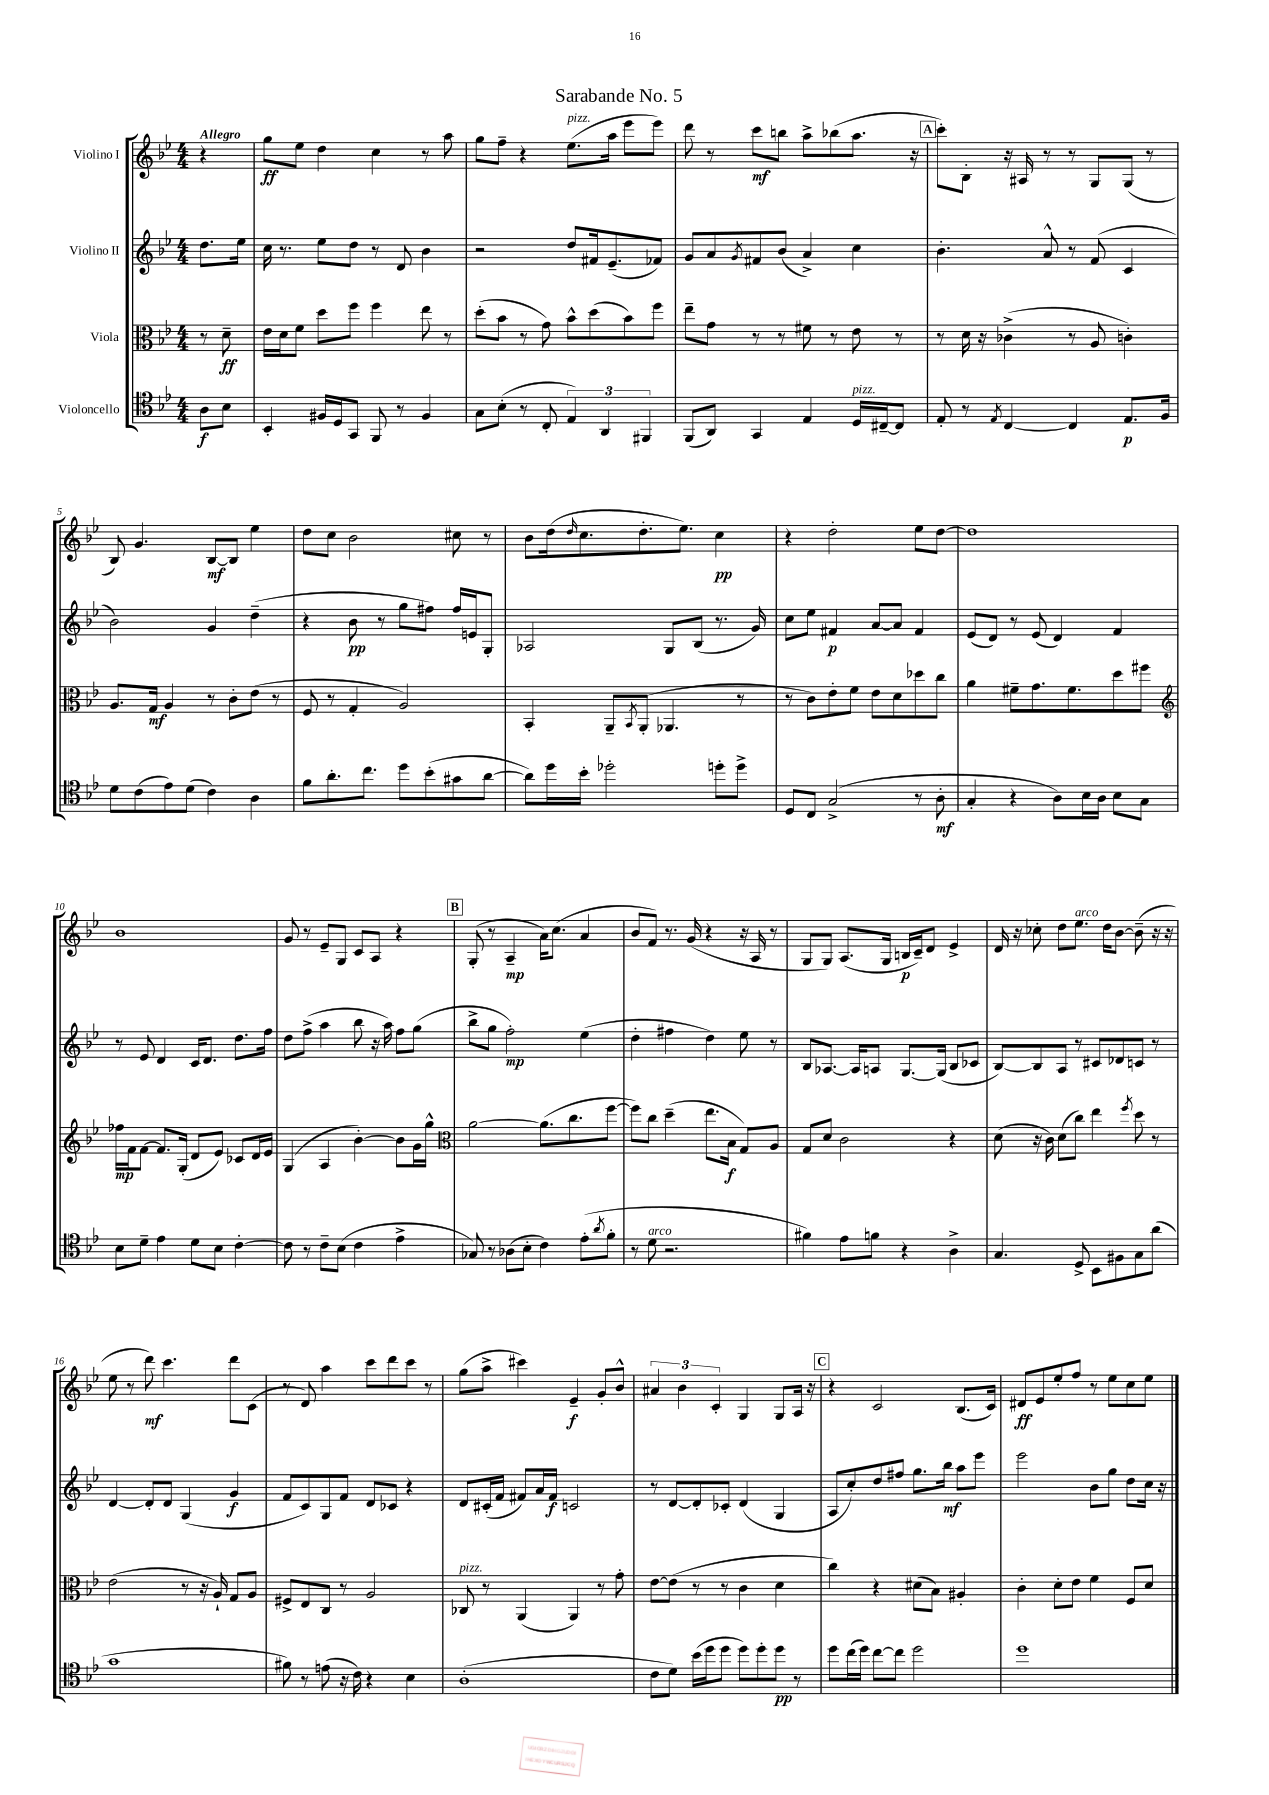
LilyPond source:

\header { title = "Sarabande No. 5" }
<<
\new StaffGroup <<
\new Staff = "s0" \with { instrumentName = "Violino I" } {
    \clef treble \key bes \major \numericTimeSignature \time 4/4 \partial 4 \tempo "Allegro"
    r4 |
    g''8\ff ees''8 d''4 c''4 r8 a''8 |
    g''8 f''8-- r4 ees''8.^\markup { \italic "pizz." }( a''16 ees'''8 ees'''8) |
    d'''8 r8 c'''8\mf b''8 a''8-> bes''8( a''8. r16 |
    \mark \markup { \box "A" } c'''8-.) bes8-. r16 ais16 r8 r8 g8 g8( r8 |
    bes8) g'4. bes8~\mf bes8 ees''4 |
    d''8 c''8 bes'2 cis''8 r8 |
    bes'8 d''16( \grace { d''16 } c''8. d''8.-. ees''8.) c''4\pp |
    r4 d''2-. ees''8 d''8~ |
    d''1 |
    bes'1 |
    g'8 r8 ees'8-- g8 c'8 a8 r4 |
    \mark \markup { \box "B" } g8-.( r8 a4--\mp a'16) c''8.( a'4 |
    bes'8 f'8) r8. g'16( r4 r16 a16 r8 |
    g8 g8) a8.( g16 b16\p c'16--) d'8 ees'4-> |
    d'16 r16 ces''8-. d''8 ees''8.^\markup { \italic "arco" } d''16 bes'8~ bes'8--( r16 r16 |
    ees''8 r8 d'''8\mf) c'''4. d'''8 c'8( |
    r8 d'8) a''4 c'''8 d'''8 c'''8 r8 |
    g''8( a''8-> cis'''4) ees'4--\f g'8-. bes'8-^ |
    \tuplet 3/2 { ais'4 bes'4 c'4-. } g4 g8 a16 r16 |
    \mark \markup { \box "C" } r4 c'2 bes8.( c'16) |
    dis'8\ff ees'8 ees''8-. f''8 r8 ees''8 c''8 ees''8 \bar "|." |
}
\new Staff = "s1" \with { instrumentName = "Violino II" } {
    \clef treble \key bes \major \numericTimeSignature \time 4/4 \partial 4
    d''8. ees''16 |
    c''16 r8. ees''8 d''8 r8 d'8 bes'4 |
    r2 d''8 fis'16 ees'8.--( fes'8) |
    g'8 a'8 \acciaccatura { g'8 } fis'8 bes'8( a'4->) c''4 |
    \mark \markup { \box "A" } bes'4.-. a'8-^ r8 f'8( c'4 |
    bes'2) g'4 d''4--( |
    r4 bes'8\pp r8 g''8 fis''8) fis''16 e'16 g8-. |
    aes2 g8 bes8( r8. g'16) |
    c''8 ees''8 fis'4\p a'8~ a'8 fis'4 |
    ees'8( d'8) r8 ees'8( d'4) f'4 |
    r8 ees'8 d'4 c'16 d'8. d''8. f''16 |
    d''8 f''8->( a''4 bes''8 r16 a''16) f''8 g''8( |
    \mark \markup { \box "B" } bes''8-> g''8 f''2-.\mp) ees''4( |
    d''4-. fis''4 d''4) ees''8 r8 |
    bes8 aes8.~ aes16 a8 g8.~ g16( bes8 ces'8 |
    bes8~) bes8 a8 r8 cis'8 des'8 c'8 r8 |
    d'4~ d'8-. d'8 g4( g'4\f |
    f'8 c'8) g8 f'8 d'8 ces'8 r4 |
    d'8 cis'16-.( f'16 fis'8) a'16 fis'16\f c'2 |
    r8 d'8~ d'8-. ces'8-. d'4( g4 |
    \mark \markup { \box "C" } a8 c''8-.) d''8 fis''8 g''8. bes''16\mf a''8 ees'''8 |
    ees'''2 bes'8 g''8 d''8 c''16 r16 \bar "|." |
}
\new Staff = "s2" \with { instrumentName = "Viola" } {
    \clef alto \key bes \major \numericTimeSignature \time 4/4 \partial 4
    r8 d'8--\ff |
    ees'16 d'16 f'8 d''8 f''8 f''4 ees''8 r8 |
    d''8-.( bes'8 r8 g'8) bes'8-^ d''8( bes'8) f''8 |
    ees''8-- g'8 r8 r8 fis'8 r8 ees'8 r8 |
    \mark \markup { \box "A" } r8 d'16 r16 ces'4->( r8 a8 c'4-.) |
    a8. g16\mf a4 r8 c'8-. ees'8( r8 |
    f8 r8 g4-. a2) |
    bes,4-. a,8-- \acciaccatura { bes,8 } a,8-.( aes,4. r8 |
    r8 c'8) ees'8-. f'8 ees'8 d'8 des''8 c''8 |
    a'4 fis'8-- g'8. fis'8. d''8 fis''8 |
    \clef treble fes''16\mp f'16 f'8~ f'8. g16-.( d'8 ees'8) ces'8 d'16 ees'16 |
    g4( a4 bes'4~-.) bes'8 g'16 g''16-^ |
    \mark \markup { \box "B" } \clef alto a'2~ a'8.( c''8. f''8~ |
    f''8) c''8 d''4--( ees''8. bes16\f g8) a8 |
    g8 d'8 c'2 r4 |
    d'8( r16 c'16) d'8( c''8) ees''4 \acciaccatura { f''8 } d''8 r8 |
    ees'2( r8 r16 a16-!) g8 a8 |
    fis8-> ees8 c8 r8 a2 |
    ces8^\markup { \italic "pizz." } r8 a,4( a,4) r8 g'8-. |
    ees'8~ ees'8( r8 r8 c'4 d'4 |
    \mark \markup { \box "C" } c''4) r4 dis'8( bes8) ais4-. |
    c'4-. d'8-. ees'8 f'4 f8 d'8 \bar "|." |
}
\new Staff = "s3" \with { instrumentName = "Violoncello" } {
    \clef tenor \key bes \major \numericTimeSignature \time 4/4 \partial 4
    a8\f bes8 |
    bes,4-. fis16 d16 g,8 f,8 r8 fis4 |
    g8 bes8-.( r8 c8-. \tuplet 3/2 { ees4) a,4 fis,4 } |
    f,8( a,8) g,4 ees4 d16^\markup { \italic "pizz." } cis16~-- cis8 |
    \mark \markup { \box "A" } ees8-. r8 \acciaccatura { ees8 } c4~ c4 ees8.\p f16 |
    d'8 c'8( ees'8) d'8( c'4) a4 |
    f'8 a'8.-. c''8. d''8 bes'8-.( gis'8 a'8~ |
    a'8) d''16 bes'16-. des''2-. d''8-. d''8-> |
    d8 c8 g2->( r8 a8-.\mf |
    g4-. r4 a8) bes16 a16 bes8 g8 |
    bes8 d'8-- ees'4 d'8 bes8 c'4~-. |
    c'8 r8 c'8-- bes8( c'4 ees'4-> |
    \mark \markup { \box "B" } ges8) r8 aes8( bes8-. c'4) ees'8-.( \acciaccatura { a'8 } f'8-. |
    r8 d'8^\markup { \italic "arco" } r2. |
    fis'4) ees'8 f'8 r4 a4-> |
    g4. d8-> bes,8 fis8 g8 a'8( |
    g'1 |
    fis'8) r8 e'8( r16 c'16) r4 bes4 |
    a1-.( |
    c'8 d'8) bes'16( d''16 d''8 d''8) d''8-. d''8\pp r8 |
    \mark \markup { \box "C" } d''8 c''16( d''16) c''8~ c''8 d''2 |
    d''1 \bar "|." |
}
>>
>>
